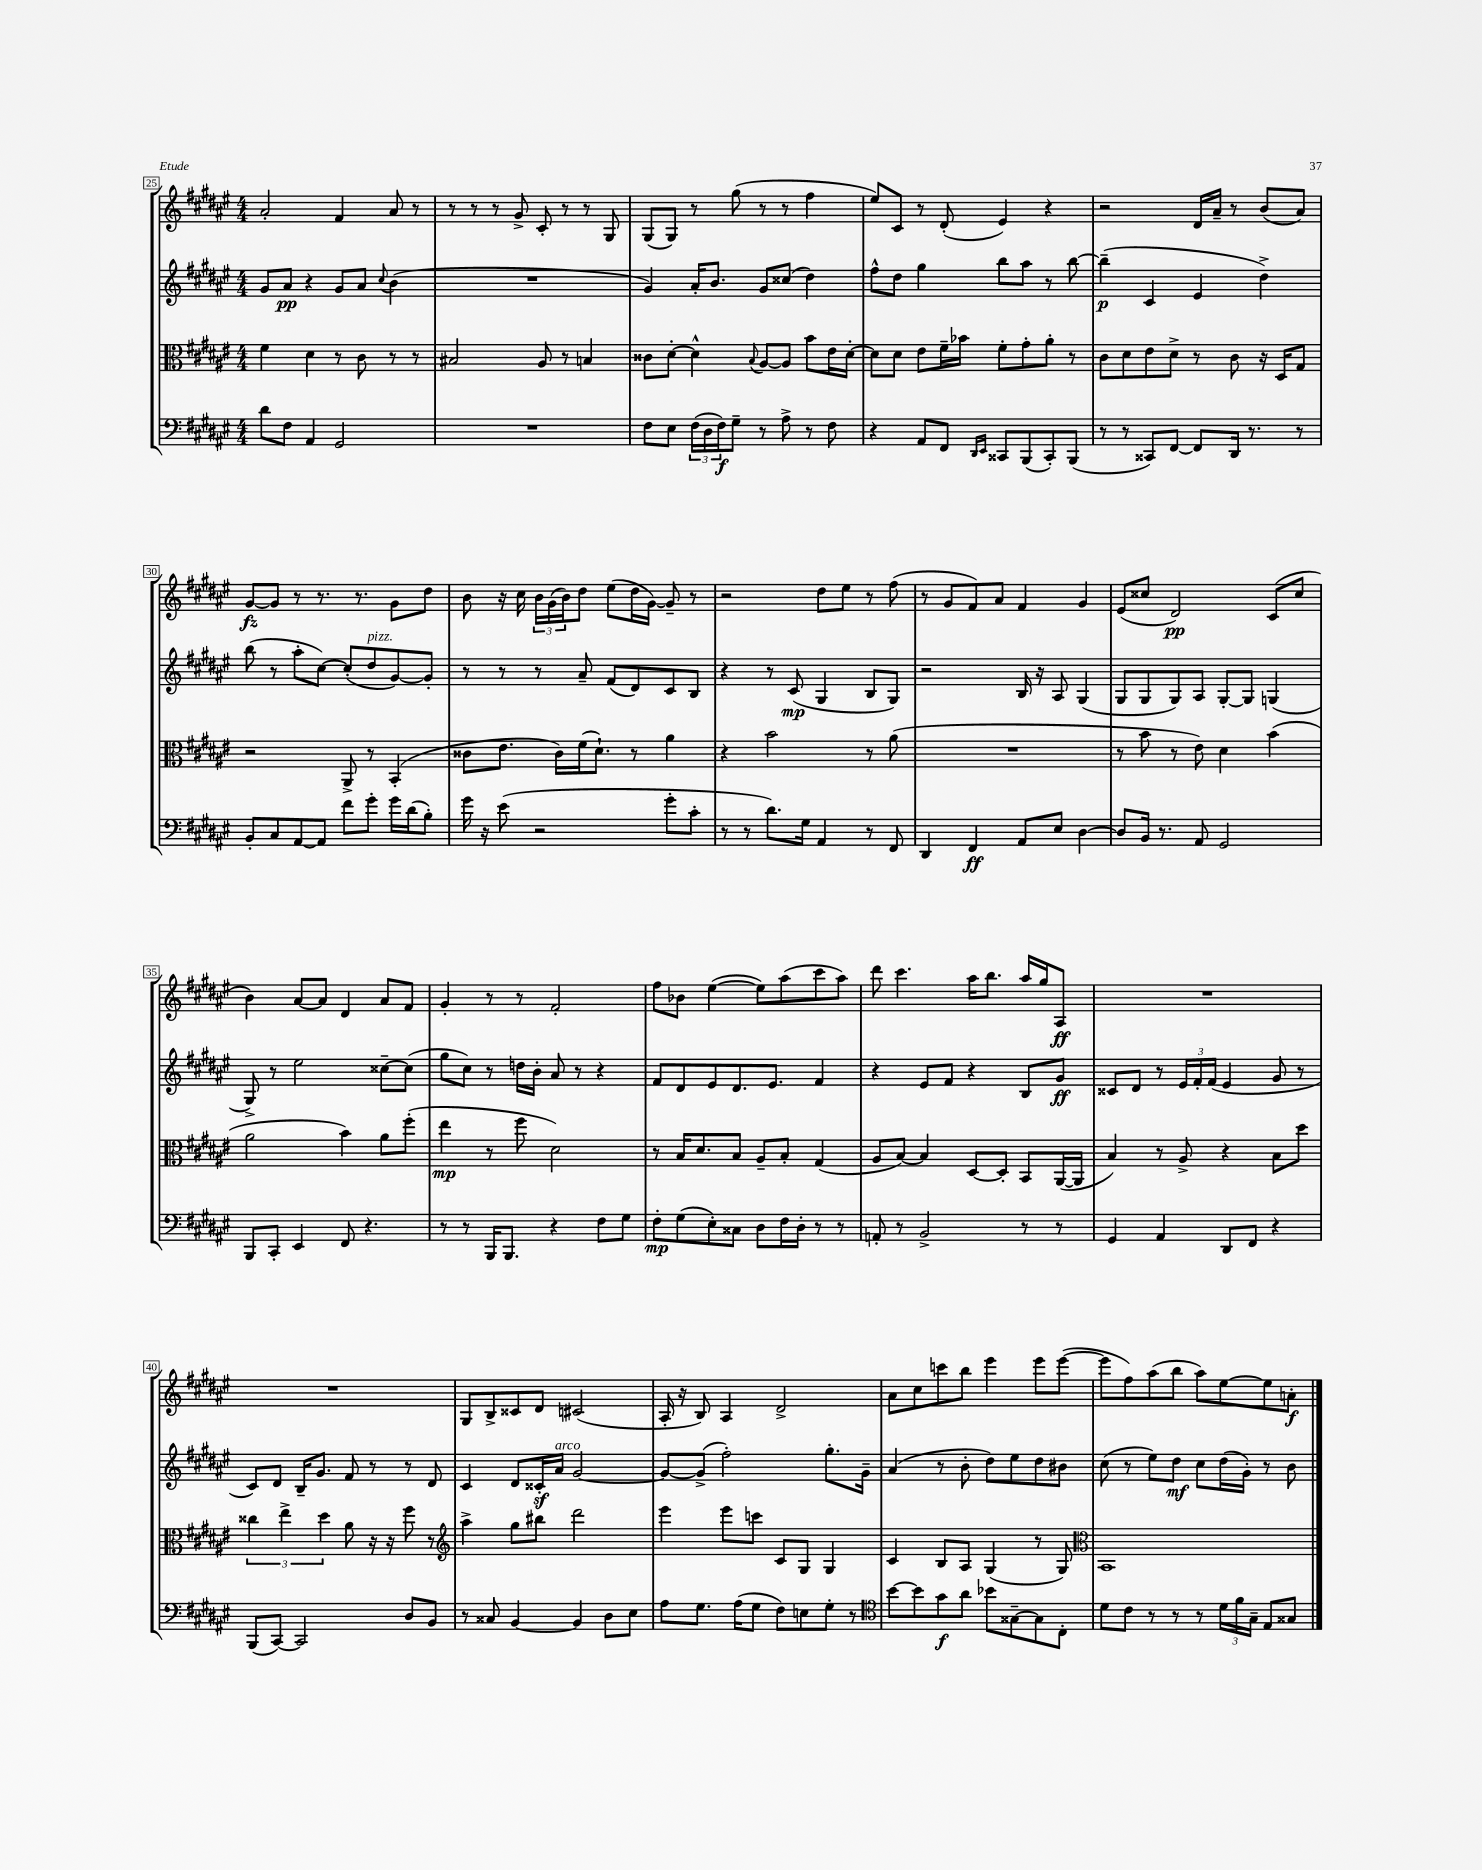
<<
\new StaffGroup <<
\new Staff = "s0" {
    \clef treble \key fis \major \numericTimeSignature \time 4/4
    ais'2-. fis'4 ais'8 r8 |
    r8 r8 r8 gis'8-> cis'8-. r8 r8 gis8 |
    gis8( gis8) r8 gis''8( r8 r8 fis''4 |
    eis''8) cis'8 r8 dis'8-.( eis'4) r4 |
    r2 dis'16 ais'16-- r8 b'8( ais'8) |
    gis'8~\fz gis'8 r8 r8. r8. gis'8 dis''8 |
    b'8 r16 cis''16 \tuplet 3/2 { b'16 gis'16( b'16) } dis''8 eis''8( dis''16 gis'16~) gis'8-- r8 |
    r2 dis''8 eis''8 r8 fis''8( |
    r8 gis'8 fis'8) ais'8 fis'4 gis'4 |
    eis'8( cisis''8 dis'2\pp) cis'8( cisis''8 |
    b'4) ais'8~ ais'8 dis'4 ais'8 fis'8 |
    gis'4-. r8 r8 fis'2-. |
    fis''8 bes'8 eis''4~( eis''8) ais''8( cis'''8 ais''8) |
    dis'''8 cis'''4. ais''16 b''8. ais''16 gis''16 ais8\ff |
    R1 |
    R1 |
    gis8 b8-> cisis'8 dis'8 cis'2( |
    ais16-. r16 b8) ais4 dis'2-> |
    ais'8 cis''8 c'''8 b''8 eis'''4 eis'''8 eis'''8~( |
    eis'''8 fis''8) ais''8( b''8 ais''8) eis''8~ eis''8 a'8-.\f \bar "|." |
}
\new Staff = "s1" {
    \clef treble \key fis \major \numericTimeSignature \time 4/4
    gis'8 ais'8\pp r4 gis'8 ais'8 \appoggiatura { cis''8 } b'4( |
    R1 |
    gis'4) ais'16-. b'8. gis'8 cisis''8( dis''4) |
    fis''8-^ dis''8 gis''4 b''8 ais''8 r8 b''8~ |
    b''4--\p( cis'4 eis'4 dis''4->) |
    b''8( r8 ais''8-. cis''8~) cis''8-.( dis''8^\markup { \italic "pizz." } gis'8~) gis'8-. |
    r8 r8 r8 ais'8-- fis'8( dis'8) cis'8 b8 |
    r4 r8 cis'8\mp( gis4 b8 gis8) |
    r2 b16 r16 ais8 gis4( |
    gis8 gis8 gis8) ais8 gis8~-. gis8 g4( |
    gis8->) r8 eis''2 cisis''8~-- cisis''8( |
    gis''8 cis''8) r8 d''16 b'16-. ais'8 r8 r4 |
    fis'8 dis'8 eis'8 dis'8. eis'8. fis'4 |
    r4 eis'8 fis'8 r4 b8 gis'8\ff |
    cisis'8 dis'8 r8 \tuplet 3/2 { eis'16 fis'16-. fis'16( } eis'4 gis'8 r8 |
    cis'8) dis'8 b16-- gis'8. fis'8 r8 r8 dis'8 |
    cis'4 dis'8 cisis'16-.\sf ais'16^\markup { \italic "arco" } gis'2~ |
    gis'8~ gis'8->( fis''2-.) gis''8.-. gis'16-- |
    ais'4( r8 b'8-. dis''8) eis''8 dis''8 bis'8 |
    cis''8( r8 eis''8) dis''8\mf cis''8 dis''16( gis'16-.) r8 b'8 \bar "|." |
}
\new Staff = "s2" {
    \clef alto \key fis \major \numericTimeSignature \time 4/4
    fis'4 dis'4 r8 cis'8 r8 r8 |
    bis2 ais8 r8 b4 |
    cisis'8 dis'8~-. dis'4-^ \appoggiatura { b8 } ais8~ ais8 b'8 eis'16 dis'16~-. |
    dis'8 dis'8 eis'8 fis'16-- bes'16 fis'8-. gis'8-. ais'8-. r8 |
    cis'8 dis'8 eis'8 dis'8-> r8 cis'8 r16 dis16 gis8 |
    r2 ais,8-> r8 b,4-.( |
    cisis'8 eis'8. cisis'16) fis'16( dis'8.-!) r8 ais'4 |
    r4 b'2 r8 ais'8( |
    R1 |
    r8 b'8 r8 eis'8) dis'4 b'4( |
    ais'2 b'4) ais'8 fis''8-.( |
    eis''4\mp r8 fis''8 dis'2) |
    r8 b16 dis'8. b8 ais8-- b8-. gis4( |
    ais8 b8~) b4 dis8~ dis8-. b,8 ais,16~( ais,16 |
    b4) r8 ais8-> r4 b8 dis''8 |
    \tuplet 3/2 { cisis''4 eis''4-> dis''4 } ais'8 r16 r16 fis''8 r8 |
    \clef treble ais''4-> gis''8 bis''8 dis'''2 |
    eis'''4 eis'''8 c'''8 cis'8 gis8 gis4 |
    cis'4 b8 ais8 gis4( r8 gis8) |
    \clef alto b,1 \bar "|." |
}
\new Staff = "s3" {
    \clef bass \key fis \major \numericTimeSignature \time 4/4
    dis'8 fis8 ais,4 gis,2 |
    R1 |
    fis8 eis8 \tuplet 3/2 { fis16( dis16 fis16\f) } gis8-- r8 ais8-> r8 fis8 |
    r4 ais,8 fis,8 \grace { dis,16 eis,16 } cisis,8 b,,8( cisis,8-.) b,,8( |
    r8 r8 cisis,8) fis,8~ fis,8 dis,16 r8. r8 |
    b,8-. cis8 ais,8~ ais,8 fis'8 gis'8-. gis'16 dis'16( b8-.) |
    gis'16 r16 eis'8( r2 gis'8-. cis'8-. |
    r8 r8 dis'8.) gis16 ais,4 r8 fis,8 |
    dis,4 fis,4\ff ais,8 eis8 dis4~ |
    dis8 b,16 r8. ais,8 gis,2 |
    b,,8 cis,8-. eis,4 fis,8 r4. |
    r8 r8 b,,16 b,,8. r4 fis8 gis8 |
    fis8-.\mp gis8( eis8-.) cisis8 dis8 fis16 dis16-. r8 r8 |
    a,8-. r8 b,2-> r8 r8 |
    gis,4 ais,4 dis,8 fis,8 r4 |
    b,,8( cis,8~) cis,2 dis8 b,8 |
    r8 cisis8 b,4~ b,4 dis8 eis8 |
    ais8 gis8. ais16( gis8 fis8) e8 gis8-. r8 |
    \clef tenor b'8~ b'8 gis'8\f ais'8 bes'8 gisis8~-- gisis8 cis8-. |
    dis'8 cis'8 r8 r8 r8 \tuplet 3/2 { dis'16 fis'16 gis16-- } eis8 gisis8 \bar "|." |
}
>>
>>
\layout { \context { \Score currentBarNumber = #25 \override BarNumber.stencil = #(make-stencil-boxer 0.1 0.3 ly:text-interface::print) } }
